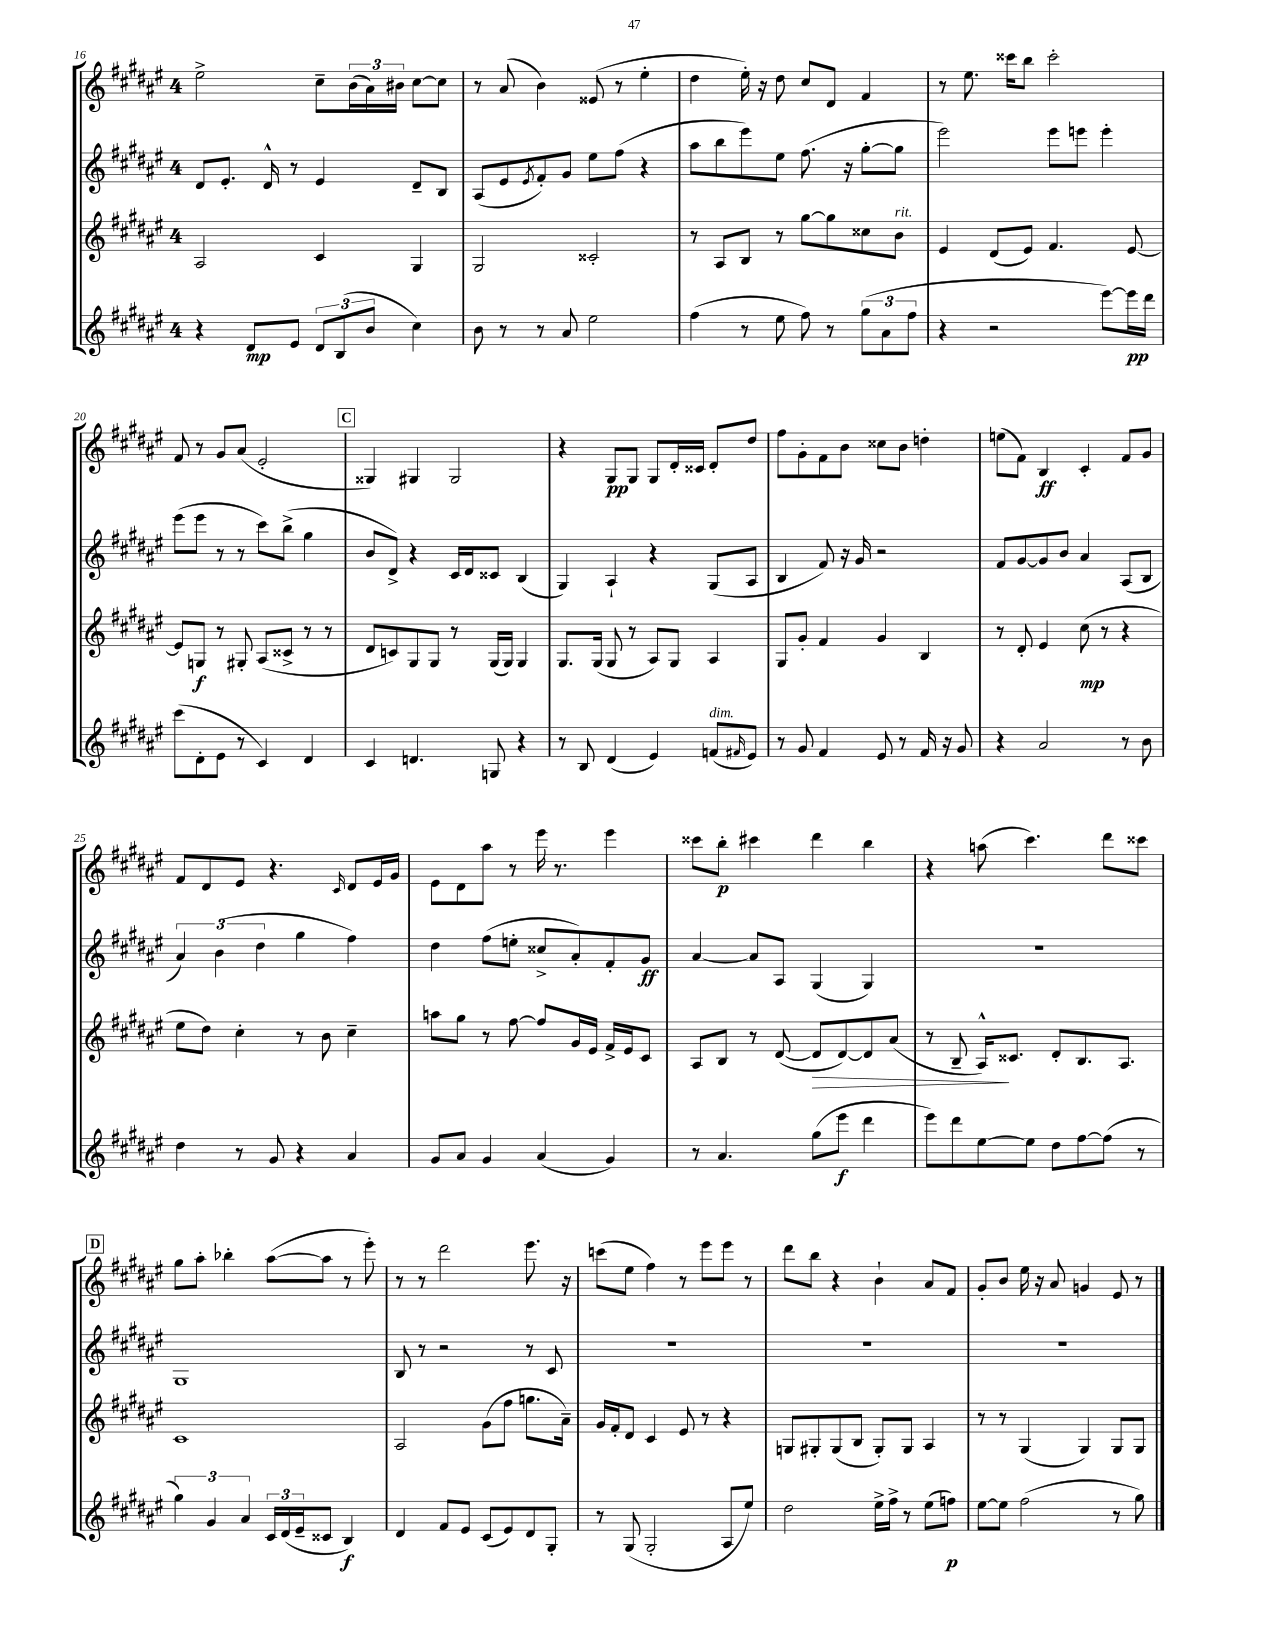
<<
\new StaffGroup <<
\new Staff = "s0" {
    \clef treble \key fis \major \once \override Staff.TimeSignature.style = #'single-digit \time 4/4
    eis''2-> cis''8-- \tuplet 3/2 { b'16( ais'16) bis'16 } cis''8~ cis''8 |
    r8 ais'8( b'4) eisis'8( r8 eis''4-. |
    dis''4 eis''16-.) r16 dis''8 cis''8 dis'8 fis'4 |
    r8 eis''8. cisis'''16 b''8 cisis'''2-. |
    fis'8 r8 gis'8 ais'8( eis'2-. |
    \mark \markup { \box "C" } gisis4) gis4 gis2 |
    r4 gis8\pp gis8 gis8 dis'16-. cisis'16 dis'8-. dis''8 |
    fis''8 gis'8-. fis'8 b'8 cisis''8 b'8 d''4-. |
    e''8( fis'8) b4\ff cis'4-. fis'8 gis'8 |
    fis'8 dis'8 eis'8 r4. \grace { cis'16 } dis'8 eis'16 gis'16 |
    eis'8 dis'8 ais''8 r8 eis'''16 r8. eis'''4 |
    cisis'''8 b''8-.\p cis'''4 dis'''4 b''4 |
    r4 a''8( cis'''4.) dis'''8 cisis'''8 |
    \mark \markup { \box "D" } gis''8 ais''8-. bes''4-. ais''8~( ais''8 r8 eis'''8-.) |
    r8 r8 dis'''2 eis'''8. r16 |
    c'''8( eis''8 fis''4) r8 eis'''8 eis'''8 r8 |
    dis'''8 b''8 r4 b'4-! ais'8 fis'8 |
    gis'8-. b'8 eis''16 r16 ais'8 g'4 eis'8 r8 \bar "|." |
}
\new Staff = "s1" {
    \clef treble \key fis \major \once \override Staff.TimeSignature.style = #'single-digit \time 4/4
    dis'8 eis'8.-. dis'16-^ r8 eis'4 dis'8-- b8 |
    ais8( eis'8 \acciaccatura { eis'8 } fis'8-.) gis'8 eis''8 fis''8( r4 |
    ais''8 b''8 eis'''8) eis''8 fis''8.( r16 gis''8~-. gis''8 |
    eis'''2) eis'''8 e'''8 e'''4-. |
    eis'''8( eis'''8 r8 r8 cis'''8) b''8->( gis''4 |
    \mark \markup { \box "C" } b'8 dis'8->) r4 cis'16 dis'16 cisis'8 b4( |
    gis4) ais4-! r4 gis8( ais8 |
    b4 fis'8) r16 gis'16 r2 |
    fis'8 gis'8~ gis'8 b'8 ais'4 ais8( b8 |
    \tuplet 3/2 { ais'4) b'4( dis''4 } gis''4 fis''4) |
    dis''4 fis''8( e''8-. cisis''8-> ais'8-.) fis'8-. gis'8\ff |
    ais'4~ ais'8 ais8 gis4( gis4) |
    R1 |
    \mark \markup { \box "D" } gis1 |
    b8 r8 r2 r8 cis'8 |
    R1 |
    R1 |
    R1 \bar "|." |
}
\new Staff = "s2" {
    \clef treble \key fis \major \once \override Staff.TimeSignature.style = #'single-digit \time 4/4
    ais2 cis'4 gis4 |
    gis2 cisis'2-. |
    r8 ais8 b8 r8 gis''8~ gis''8 cisis''8 b'8^\markup { \italic "rit." } |
    eis'4 dis'8( eis'8) fis'4. eis'8~ |
    eis'8 g8\f r8 gis8-. ais8( cisis'8-> r8 r8 |
    \mark \markup { \box "C" } dis'8 c'8) gis8 gis8 r8 gis16( gis16) gis4 |
    gis8. gis16( gis8 r8 ais8) gis8 ais4 |
    gis8 gis'8-. fis'4 gis'4 b4 |
    r8 dis'8-. eis'4 cis''8\mp( r8 r4 |
    eis''8 dis''8) cis''4-. r8 b'8 cis''4-- |
    a''8 gis''8 r8 fis''8~ fis''8 gis'16 eis'16 fis'16-> eis'16 cis'8 |
    ais8 b8 r8 dis'8~( dis'8\> dis'8~) dis'8 ais'8( |
    r8 b8-- ais16-^\!) cisis'8. dis'8-. b8. ais8. |
    \mark \markup { \box "D" } cis'1 |
    ais2 gis'8( fis''8 g''8. ais'16--) |
    gis'16 fis'16-. dis'8 cis'4 eis'8 r8 r4 |
    g8 gis8-. gis8( b8 gis8-.) gis8 ais4 |
    r8 r8 gis4( gis4) gis8 gis8 \bar "|." |
}
\new Staff = "s3" {
    \clef treble \key fis \major \once \override Staff.TimeSignature.style = #'single-digit \time 4/4
    r4 dis'8\mp eis'8 \tuplet 3/2 { dis'8 b8( b'8 } cis''4) |
    b'8 r8 r8 ais'8 eis''2 |
    fis''4( r8 eis''8 fis''8) r8 \tuplet 3/2 { gis''8( ais'8 fis''8 } |
    r4 r2 eis'''8~) eis'''16\pp dis'''16 |
    cis'''8( dis'8-. eis'8 r8 cis'4) dis'4 |
    \mark \markup { \box "C" } cis'4 d'4. g8 r4 |
    r8 b8 dis'4( eis'4) f'8^\markup { \italic "dim." }( \grace { fis'16 } eis'8) |
    r8 gis'8 fis'4 eis'8 r8 fis'16 r16 gis'8 |
    r4 ais'2 r8 b'8 |
    dis''4 r8 gis'8 r4 ais'4 |
    gis'8 ais'8 gis'4 ais'4( gis'4) |
    r8 ais'4. gis''8( eis'''8\f dis'''4 |
    eis'''8) dis'''8 eis''8~ eis''8 dis''8 fis''8~ fis''8( r8 |
    \mark \markup { \box "D" } \tuplet 3/2 { gis''4) gis'4 ais'4 } \tuplet 3/2 { cis'16 dis'16( eis'16-- } cisis'8 b4\f) |
    dis'4 fis'8 eis'8 cis'8( eis'8) dis'8 gis8-. |
    r8 gis8( gis2-. ais8 eis''8) |
    dis''2 eis''16-> fis''16-> r8 eis''8( f''8\p) |
    eis''8~ eis''8 fis''2( r8 gis''8) \bar "|." |
}
>>
>>
\layout { \context { \Score currentBarNumber = #16 } }
